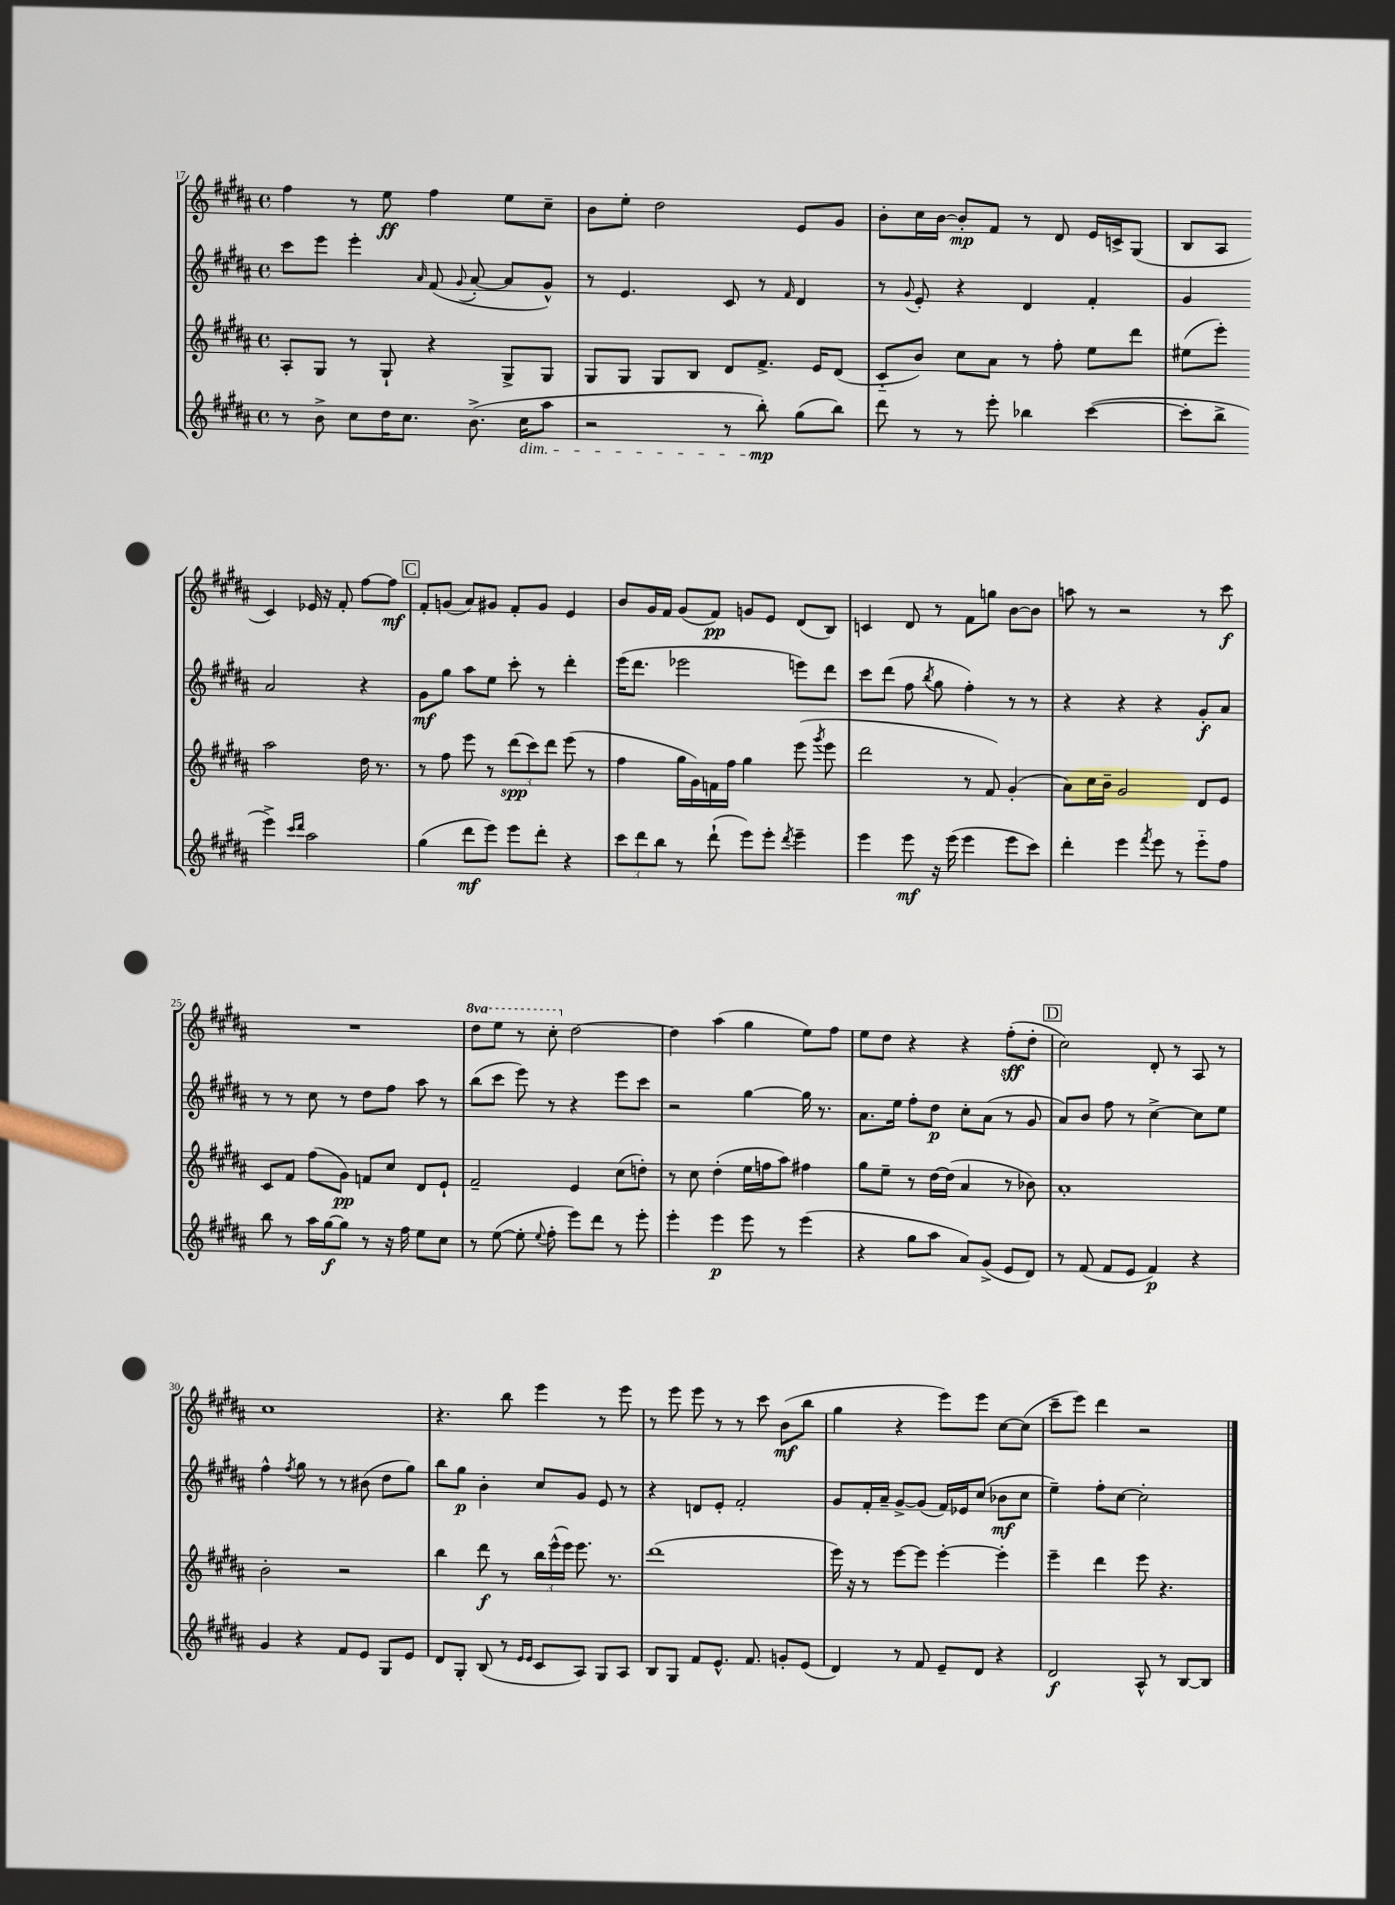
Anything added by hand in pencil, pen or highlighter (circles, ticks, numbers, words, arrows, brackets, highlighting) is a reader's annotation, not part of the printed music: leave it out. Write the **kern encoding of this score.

**kern	**kern	**kern	**kern
*staff4	*staff3	*staff2	*staff1
*clefG2	*clefG2	*clefG2	*clefG2
*k[f#c#g#d#a#]	*k[f#c#g#d#a#]	*k[f#c#g#d#a#]	*k[f#c#g#d#a#]
*M4/4	*M4/4	*M4/4	*M4/4
*met(c)	*met(c)	*met(c)	*met(c)
8r	8A#'	8ccc#	4ff#
8b^	8G#	8eee	.
8cc#	8r	4eee'	8r
16dd#	8G#`	.	8ee
8.cc#	.	.	.
.	.	16qqa#	.
.	4r	(8f#	4ff#
.	.	8qqg#	.
(8.b^	.	[8a#'	.
.	8G#^	8a#]	8ee
16cc#	.	.	.
8aa#	8G#	8g#^^)	8cc#~
=	=	=	=
2r	8G#	8r	8b
.	8G#	4.e	8ee'
.	8G#	.	2dd#
.	8B	.	.
8r	8d#	8c#	.
8bb')	8.f#^	8r	.
.	.	16qqf#	.
(8gg#	.	4d#	8e
.	16e	.	.
8bb)	(8d#	.	8g#
=	=	=	=
8ddd#	8c#'~	8r	8b'
.	.	8qqg#	.
8r	8b)	8e'	16cc#
.	.	.	[16b
8r	8cc#	4r	8b']
8eee'	8a#	.	8f#
4bb-	8r	4d#	8r
.	8ff#'	.	8d#
([4ccc#	8ee	4f#'	16e
.	.	.	16c^
.	8ddd#	.	(8G#
=	=	=	=
8ccc#']	(8ee#	4g#	8B
8bb^	8eee')	.	8A#
4eee^)	2aa#	2a#	4c#)
16qqccc#	.	.	.
16qqddd#	.	.	.
2aa#	.	.	16e-
.	.	.	16r
.	.	.	8f#'
.	16dd#	4r	[8ff#
.	8.r	.	.
.	.	.	8ff#]
=	=	=	=
(4gg#	8r	8g#	8f#'
.	8ff#	8gg#	(8g
8ddd#	8eee	8aa#	8a#)
8eee)	8r	8ee	8g#
8eee	(12ddd#	8ccc#'	8f#'
.	12ccc#)	.	.
8ddd#'	.	8r	8g#
.	12ddd#	.	.
4r	(8eee	4ddd#'	4e
.	8r	.	.
=	=	=	=
12ccc#	4ff#	(16eee	8b
.	.	8.ddd#	.
12ddd#	.	.	.
.	.	.	16g#
12bb	.	.	.
.	.	.	16f#
8r	16gg#	2eee-	(8g#
.	16g#)	.	.
(8ddd#`	16f	.	8f#)
.	16ff#	.	.
8eee)	4gg#	.	8g
8eee'	.	.	8e
8qddd#	.	.	.
4eee~	(8eee	8eee)	(8d#
.	8qggg#	.	.
.	8eee	8ddd#	8B)
=	=	=	=
4eee	2ddd#	8ccc#	4c
.	.	(8ddd#	.
8eee	.	8ff#	8d#
.	.	8qbb	.
16r	.	8gg#	8r
(16eee	.	.	.
4eee	8r	4ff#')	8f#
.	8f#)	.	8gg
8eee	(4g#'	8r	[8b
8ccc#)	.	8r	8b]
=	=	=	=
4ddd#'	8a#)	4r	8aa
.	16cc#	.	8r
.	16b~	.	.
4eee	2g#	4r	2r
8qfff#	.	.	.
8eee	.	4r	.
8r	.	.	.
8eee'~	8d#	8g#'	8r
8ff#	8e	8a#	8ccc#
=	=	=	=
8bb	8c#	8r	1r
8r	8f#	8r	.
16aa#	(8ff#	8cc#	.
[16gg#	.	.	.
8gg#]	8g#)	8r	.
8r	8f	8dd#	.
16r	8cc#	8ff#	.
16ff#	.	.	.
8ee	8d#	8aa#	.
8cc#	8e`	8r	.
=	=	=	=
8r	2f#~	(8bb	8ddd#
([8ee	.	8ccc#	8eee
8ee']	.	8eee)	8r
8qqee	.	.	.
8ff#'	.	8r	8ccc#'
8eee)	4e	4r	[2dd#
8ddd#	.	.	.
8r	(8cc#	8eee	.
8eee'	8dd')	8ccc#	.
=	=	=	=
4eee'	8r	2r	4dd#]
.	8cc#	.	.
4eee	(4dd#'	.	(4aa#
8eee	16ee	[4gg#	4gg#
.	16ff	.	.
8r	8aa#)	.	.
(4eee	4ff#	16gg#]	8ee)
.	.	8.r	.
.	.	.	8ff#
=	=	=	=
4r	8gg#	8.a#	8ee
.	8ee~	.	8dd#
.	.	16ee	.
8gg#	8r	8ff#'	4r
8aa#	[16dd#	8dd#	.
.	(16dd#]	.	.
8a#)	4a#	8cc#'	4r
(8g#^	.	(8a#	.
8e	8r	8r	(8ff#'
8d#)	8b-)	8g#	8dd#'
=	=	=	=
8r	1a#'	8a#)	2cc#)
(8f#	.	8b	.
8f#	.	8ff#	.
8e	.	8r	.
4f#)	.	[4cc#^	8d#'
.	.	.	8r
4r	.	8cc#]	8A#
.	.	8ee	8r
=	=	=	=
4g#	2b'	4ff#^^	1cc#
.	.	8qff#	.
4r	.	8gg#	.
.	.	8r	.
8f#	2r	8r	.
8e	.	(8b#	.
8G#	.	8dd#	.
8e	.	8gg#)	.
=	=	=	=
8d#	4bb	8bb	4.r
8G#'	.	8gg#	.
(8B	8ddd#	4b'	.
8r	8r	.	8bb
16qqe	.	.	.
16qqe	.	.	.
8c#	24bb	8cc#	4eee
.	(24eee^^	.	.
.	24eee)	.	.
8A#)	8.eee	8g#	.
8G#	.	8e	8r
.	8.r	.	.
8A#	.	8r	8eee
=	=	=	=
8B	(1ddd#	4r	8r
8G#	.	.	8eee
8f#	.	8d	8eee
8.e^^	.	8e'	8r
.	.	2f#'	8r
8.f#	.	.	.
.	.	.	8ccc#
8g'	.	.	(8b
(8e	.	.	8bb
=	=	=	=
4d#)	16eee)	8g#	4gg#
.	16r	.	.
.	8r	16f#'	.
.	.	16a#~	.
8r	[8eee	[8g#^	4r
8f#	8eee]	(8g#]	.
8e~	[4eee'	16f#)	8eee)
.	.	16e-	.
8d#	.	(8cc#	8eee
4r	4eee']	8b-	[8cc#
.	.	8cc#	(8cc#]
=	=	=	=
2d#	4eee~	4ee~)	8ccc#~
.	.	.	8eee)
.	4ddd#	8ff#'	4ddd#
.	.	[8cc#	.
8A#^^	8eee	2cc#']	2r
8r	4.r	.	.
[8B	.	.	.
8B]	.	.	.
==	==	==	==
*-	*-	*-	*-
